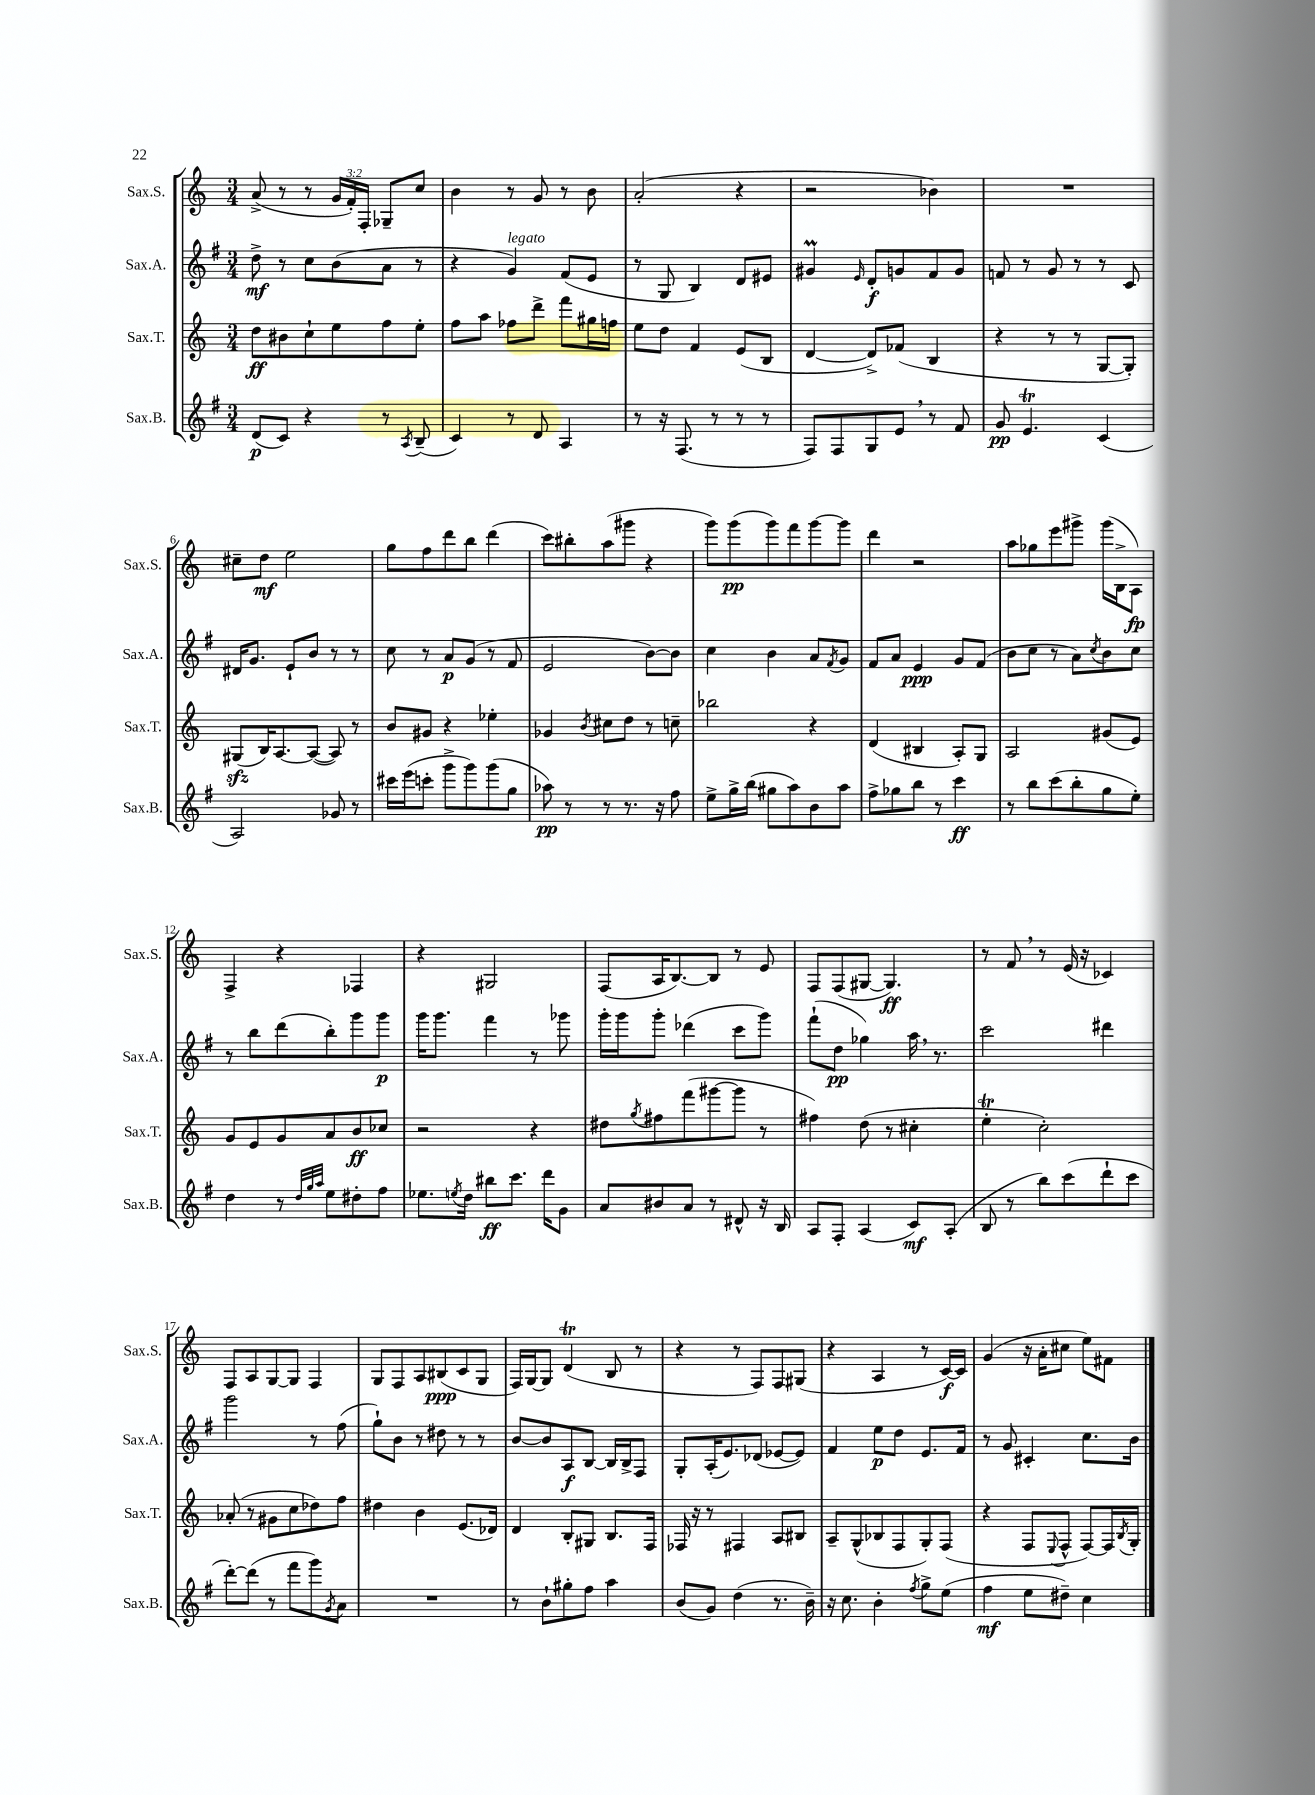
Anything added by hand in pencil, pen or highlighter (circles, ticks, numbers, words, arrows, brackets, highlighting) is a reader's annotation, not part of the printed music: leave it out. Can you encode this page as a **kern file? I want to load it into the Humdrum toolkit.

**kern	**kern	**kern	**kern
*staff4	*staff3	*staff2	*staff1
*clefG2	*clefG2	*clefG2	*clefG2
*k[f#]	*k[]	*k[f#]	*k[]
*M3/4	*M3/4	*M3/4	*M3/4
(8d/L	8dd\L	8dd^\	(8a^/
8c/J)	8b#\	8r	8r
4r	8cc`\	8cc\L	8r
.	8ee\	(8b\	24g/LL
.	.	.	24f'/)
.	.	.	24F'/JJ
8r	8ff\	8a\J	8G-~/L
8qA/	.	.	.
(8B~/	8ee'\J	8r	8cc/J
=	=	=	=
4c/)	8ff\L	4r	4b\
.	8aa\J	.	.
8r	8ff-\L	4g/)	8r
8d/	8ddd^\J	.	8g/
4A/	8fff\L	(8f#/L	8r
.	16gg#\L	8e/J	8b\
.	16ff\JJ	.	.
=	=	=	=
8r	8ee\L	8r	(2a'/
16r	8dd\J	8G/	.
(8.F#/	.	.	.
.	4f/	4B/)	.
8r	.	.	.
8r	(8e/L	8d/L	4r
8r	8B/J	8e#/J	.
=	=	=	=
8F#/L)	[4d/	4g#/	2r
8F#/	.	.	.
.	.	16qqe/	.
8G/	8d^/]L)	8d'/L	.
8e/J	(8f-/J	8g/	.
8r	4B/	8f#/	4b-\)
8f#/	.	8g/J	.
=	=	=	=
8g/	4r	8f/	2.r
4.e/	.	8r	.
.	8r	8g/	.
.	8r	8r	.
(4c/	[8G/L	8r	.
.	8G'/]J)	8c/	.
=	=	=	=
2A/)	(8G#/L	16d#/LK	8cc#~\L
.	.	8.g/J	.
.	16B/K)	.	8dd\J
.	[8.A/	.	.
.	.	8e`/L	2ee\
.	(8A/_J	8b/J	.
8g-/	8A/])	8r	.
8r	8r	8r	.
=	=	=	=
16ccc#\LL	8b/L	8cc\	8gg\L
(16eee\J	.	.	.
8ccc'\J	8g#/J	8r	8ff\
8ggg^\L	4r	8a/L	8ddd\
8ggg\)	.	(8g/J	8bb\J
(8ggg\	4ee-'\	8r	(4ddd\
8gg\J	.	8f#/	.
=	=	=	=
8aa-\)	4g-/	2e/	8ccc\L)
8r	.	.	8bb#'\
.	8qb/	.	.
8r	8cc#\L	.	(8aa\
8.r	8dd\J	.	8ggg#\J
.	8r	[8b\L)	4r
16r	.	.	.
8ff#\	8cc~\	8b\]J	.
=	=	=	=
8ee^\L	2bb-\	4cc\	8ggg\L)
16gg^\L	.	.	(8ggg\
(16bb\JJ	.	.	.
8gg#\L	.	4b\	8ggg\)
8aa\)	.	.	8fff\
8b\	4r	8a/L	[8ggg\
.	.	8qf#/	.
8aa\J	.	8g/J	8ggg\]J
=	=	=	=
8ff#^\L	(4d/	8f#/L	4ddd\
8gg-\	.	8a/J	.
8bb\J	4B#/	4e/	2r
8r	.	.	.
4ccc\	8A'/L)	8g/L	.
.	8G/J	(8f#/J	.
=	=	=	=
8r	2A/	8b\L	8aa\L
8bb\L	.	8cc\J	8gg-\
(8ccc\	.	8r	8eee\
8bb'\	.	8a\L)	8ggg#^\J
.	.	8qcc/	.
8gg\	(8g#/L	8b\	(16ggg#\LL
.	.	.	16B^\J
8ee'\J)	8e/J)	8cc\J	8A\J)
=	=	=	=
4dd\	8g/L	8r	4F^/
.	8e/	8bb\L	.
8r	8g/	(8ddd\	4r
32qqdd/LLL	.	.	.
32qqgg/	.	.	.
32qqaa/JJJ	.	.	.
8ee\L	8a/	8bb'\)	.
8dd#'\	8b/	8ggg\	4F-/
8ff#\J	8cc-/J	8ggg\J	.
=	=	=	=
8.ee-\L	2r	16ggg\LK	4r
.	.	8.ggg\J	.
8qee/	.	.	.
16dd\Jk	.	.	.
8bb#\L	.	4fff#\	2G#/
8.ccc\J	.	.	.
.	4r	8r	.
16ddd\LK	.	.	.
8g\J	.	8ggg-\	.
=	=	=	=
8a/L	8dd#\L	16ggg'\LL	(8F/L
.	.	16ggg\J	.
.	8qgg/	.	.
8b#/	8ff#\	8ggg'\J	16A/K
.	.	.	[8.B/)
8a/J	(8fff\	(4ddd-\	.
8r	[8ggg#\	.	8B/]J
8d#^^/	8ggg#\]J	8ccc\L	8r
16r	8r	8ggg\J)	8e/
16B/	.	.	.
=	=	=	=
8A/L	4ff#\)	(8fff#`\L	8F/L
8F#'/J	.	8dd\J	(8F/
(4A/	(8dd\	4gg-\)	[8G#/J
.	8r	.	4.G#/])
8c/L)	4cc#'\	16aa\	.
.	.	8.r	.
(8A'/J	.	.	.
=	=	=	=
8B/	4ee'\	2ccc\	8r
8r	.	.	8f/
8bb\L)	2cc'\)	.	8r
(8ccc\	.	.	(16e/
.	.	.	16r
8ddd`\	.	4ddd#\	4c-/)
8ccc\J	.	.	.
=	=	=	=
[8ddd'\L)	(8a-'/	2ggg\	8F/L
(8ddd\]J	8r	.	8A/
8r	8g#\L	.	[8G/
8fff#\L	8cc\	.	8G/]J
8ggg\)	8dd-\)	8r	4F/
8qg/	.	.	.
8a\J	8ff\J	(8ff#\	.
=	=	=	=
2.r	4dd#\	8gg`\L)	8G/L
.	.	8b\J	8F/
.	4b\	8r	8A/
.	.	8dd#\	(8B#/
.	(8.e/L	8r	8c/
.	.	8r	8G/J
.	16d-/Jk)	.	.
=	=	=	=
8r	4d/	[8b/L	16F/LL)
.	.	.	[16G/J
8b`\L	.	8b/]	8G/]J
8gg#'\	8B'/L	8A/	(4d/
8ff#\J	8G#/J	[8B/J	.
4aa\	8.B/L	16B/]LL	8B/
.	.	16B^/J	.
.	.	8F#/J	8r
.	16F/Jk	.	.
=	=	=	=
(8b/L	16F-/	8G'/L	4r
.	16r	.	.
8g/J)	8r	(16A'/K	.
.	.	8.e/)	.
(4dd\	4F#/	.	8r
.	.	(8d-/J	8F/L)
8.r	8A/L	[8e-/L	8F/
.	8B#/J	8e-/]J)	(8G#/J
16b~\)	.	.	.
=	=	=	=
16r	8A~/L	4f#/	4r
8.cc\	.	.	.
.	(8G^^/	.	.
4b'\	8B-/	8ee\L	4A/
.	8F/	8dd\J	.
8qff#/	.	.	.
8gg^\L	8G'/)	8.e/L	8r
(8ee\J	(8F/J	.	[16c/LL)
.	.	16f#/Jk	16c/]JJ
=	=	=	=
4ff#\	4r	8r	(4g/
.	.	8g/	.
8ee\L	8F/L	4c#'/	16r
.	.	.	16a'\LK
.	8qqE/	.	.
8dd#~\J)	8F^^/J	.	8cc#\J
4cc\	[8F/L)	8.cc\L	8ee\L)
.	16F/]L	.	8f#\J
.	8qB/	.	.
.	16G'/JJ	16b\Jk	.
==	==	==	==
*-	*-	*-	*-
